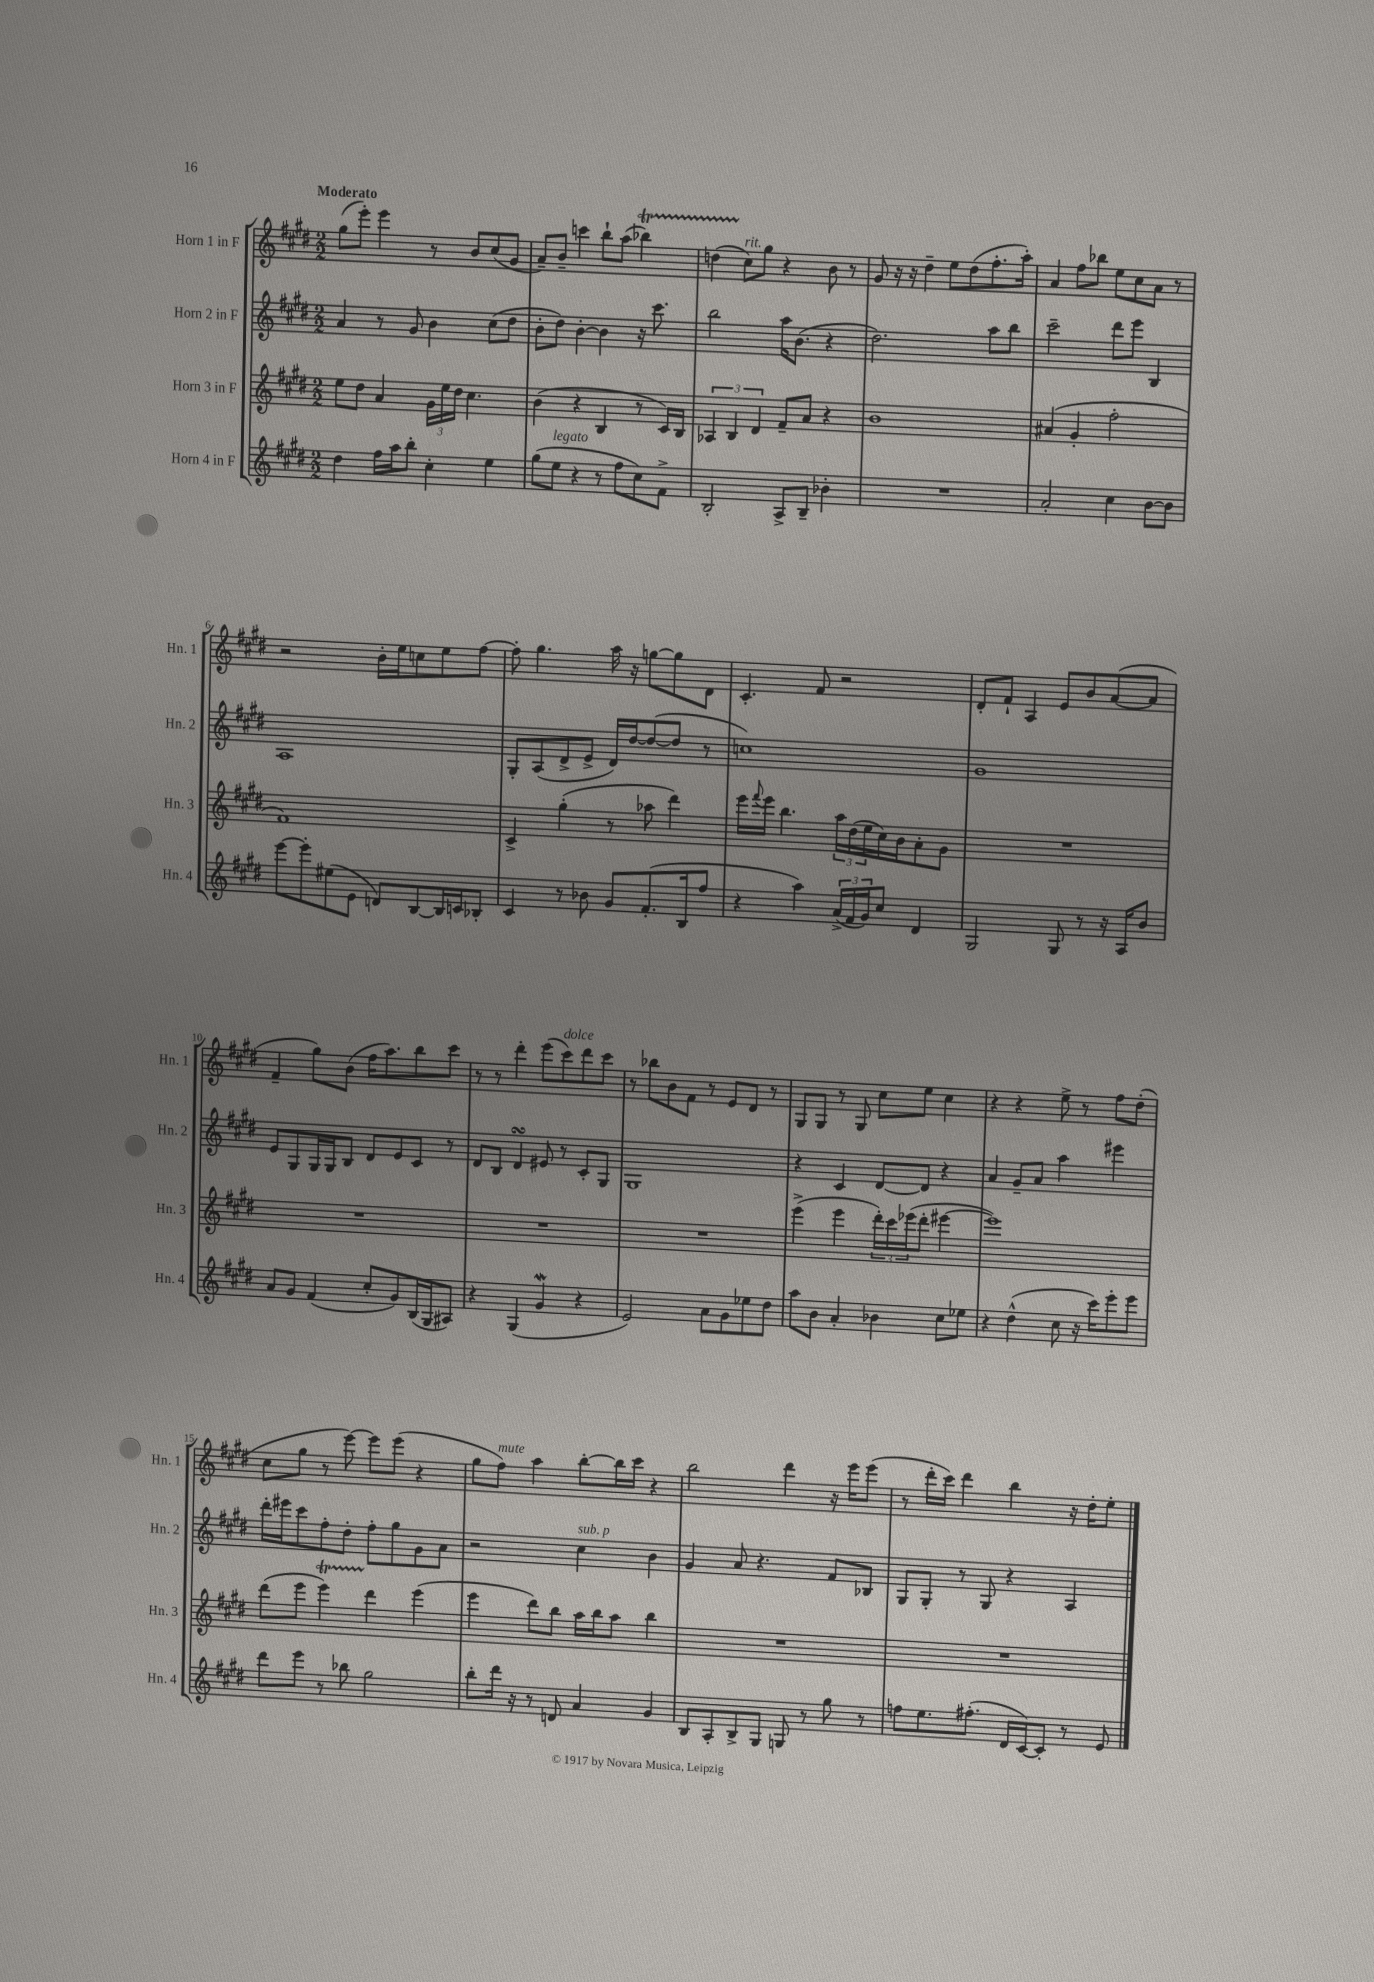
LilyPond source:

<<
\new StaffGroup <<
\new Staff = "s0" \with { instrumentName = "Horn 1 in F" shortInstrumentName = "Hn. 1" } {
    \clef treble \key e \major \numericTimeSignature \time 2/2 \tempo "Moderato"
    gis''8( e'''8-.) e'''4 r8 b'8 cis''8( gis'8 |
    a'8--) b'8-- c'''4 b''8-! a''8( bes''4\startTrillSpan) |
    d''4( cis''8\stopTrillSpan^\markup { \italic "rit." }) gis''8 r4 b'8 r8 |
    gis'8 r16 r16 dis''4-- e''8 dis''8( fis''8.-. a''16-.) |
    a'4 fis''8 bes''8 e''8 cis''8 a'8 r8 |
    r2 b'16-. e''16 c''8 e''8 fis''8~ |
    fis''8-. gis''4. a''16 r16 g''8~ g''8 dis'8 |
    cis'4.-. fis'8 r2 |
    dis'8-. fis'8-! a4 e'8 b'8 a'8~( a'8 |
    fis'4-- gis''8) b'8( fis''16 a''8.) b''8 cis'''8 |
    r8 r8 dis'''4-. e'''8( cis'''8^\markup { \italic "dolce" }) dis'''8 cis'''8 |
    r8 bes''8 b'8 fis'8 r8 e'8 dis'8 r8 |
    gis8 gis8 r8 gis8 cis''8 e''8 cis''4 |
    r4 r4 e''8-> r8 fis''8 dis''8-.( |
    cis''8 gis''8 r8 e'''8~) e'''8 e'''8( r4 |
    gis''8 fis''8^\markup { \italic "mute" }) a''4 b''8~-. b''16 cis'''16 r4 |
    b''2 dis'''4 r16 e'''16 e'''8( |
    r8 dis'''16-. cis'''16) dis'''4 b''4 r16 dis''16-. e''8-. \bar "|." |
}
\new Staff = "s1" \with { instrumentName = "Horn 2 in F" shortInstrumentName = "Hn. 2" } {
    \clef treble \key e \major \numericTimeSignature \time 2/2
    a'4 r8 gis'8 b'4 cis''8( dis''8 |
    b'8-. dis''8) b'4~-. b'4 r16 cis'''8. |
    b''2 a''16 b'8.( r4 |
    dis''2.) a''8 b''8 |
    cis'''2-- dis'''8 e'''8 b4 |
    a1 |
    gis8-. a8( dis'8-> e'8-> dis'16) dis''16~ dis''8~( dis''8 r8 |
    c''1) |
    gis'1 |
    e'8 gis8 gis16 gis16 b8 dis'8 e'8 cis'8 r8 |
    dis'8 b8 dis'4\turn eis'8 r8 cis'8-. gis8 |
    gis1 |
    r4 cis'4 dis'8~ dis'8 r4 |
    a'4 gis'8-- a'8 a''4 eis'''4 |
    dis'''16-. eis'''16 cis'''8 fis''8-. dis''8-. fis''8-. gis''8 gis'8 a'8 |
    r2 cis''4^\markup { \italic "sub. p" } b'4 |
    gis'4 a'8 r4. fis'8 bes8 |
    gis8 gis8-. r8 gis8 r4 a4 \bar "|." |
}
\new Staff = "s2" \with { instrumentName = "Horn 3 in F" shortInstrumentName = "Hn. 3" } {
    \clef treble \key e \major \numericTimeSignature \time 2/2
    e''8 dis''8 a'4 \tuplet 3/2 { gis'16 e''16 dis''16 } cis''4. |
    b'4( r4 b4 r8 cis'16) b16 |
    \tuplet 3/2 { aes4 b4 dis'4 } fis'8-- a'8 r4 |
    b'1 |
    ais'4( gis'4-. fis''2-. |
    fis'1) |
    cis'4-> gis''4-.( r8 aes''8 dis'''4) |
    e'''16 \appoggiatura { fis'''8 } e'''16 b''4. \tuplet 3/2 { a''16 dis''16( e''16 } cis''16) b'16 a'8-. gis'8 |
    R1 |
    R1 |
    R1 |
    R1 |
    e'''4->( e'''4 \tuplet 3/2 { dis'''16-.) cis'''16 ees'''16( } dis'''8-. eis'''4~ |
    eis'''1) |
    dis'''8( e'''8 e'''4\startTrillSpan) dis'''4\stopTrillSpan e'''4( |
    e'''4 dis'''8) b''8 a''16 b''16 a''8 b''4 |
    R1 |
    R1 \bar "|." |
}
\new Staff = "s3" \with { instrumentName = "Horn 4 in F" shortInstrumentName = "Hn. 4" } {
    \clef treble \key e \major \numericTimeSignature \time 2/2
    dis''4 fis''16 a''16 b''8-. cis''4-. e''4 |
    gis''8( e''8^\markup { \italic "legato" } r4 r8 fis''8 cis''8) fis'8-> |
    b2-. a8-> b8-- bes'4-. |
    R1 |
    a'2-. cis''4 b'8~ b'8 |
    e'''8~ e'''8-. eis''8( e'8 d'8) b8~ b16 c'16 bes8-. |
    cis'4 r8 bes'8 gis'8 fis'8.-.( b16 fis''8 |
    r4 a''4) \tuplet 3/2 { a'16->( fis'16 gis'16) } cis''8 dis'4 |
    gis2 gis8 r8 r16 a16 b'8 |
    a'8 gis'8 fis'4( cis''8-. gis'8) b16( gis16 ais8) |
    r4 gis4( gis'4\mordent r4 |
    e'2) a'8 gis'8 ees''8 dis''8 |
    a''8 b'8 a'4-. bes'4 cis''8 ees''8 |
    r4 dis''4-^( cis''8 r16 cis'''16) e'''8-. e'''8 |
    dis'''8 e'''8 r8 bes''8 gis''2 |
    b''8-. dis'''16 r16 r8 d'8 a'4 gis'4 |
    b8 a8-. b8-> gis8 g8 r8 gis''8 r8 |
    f''8 e''8. fis''8.-.( dis'16 cis'16~) cis'8-. r8 e'8 \bar "|." |
}
>>
>>
